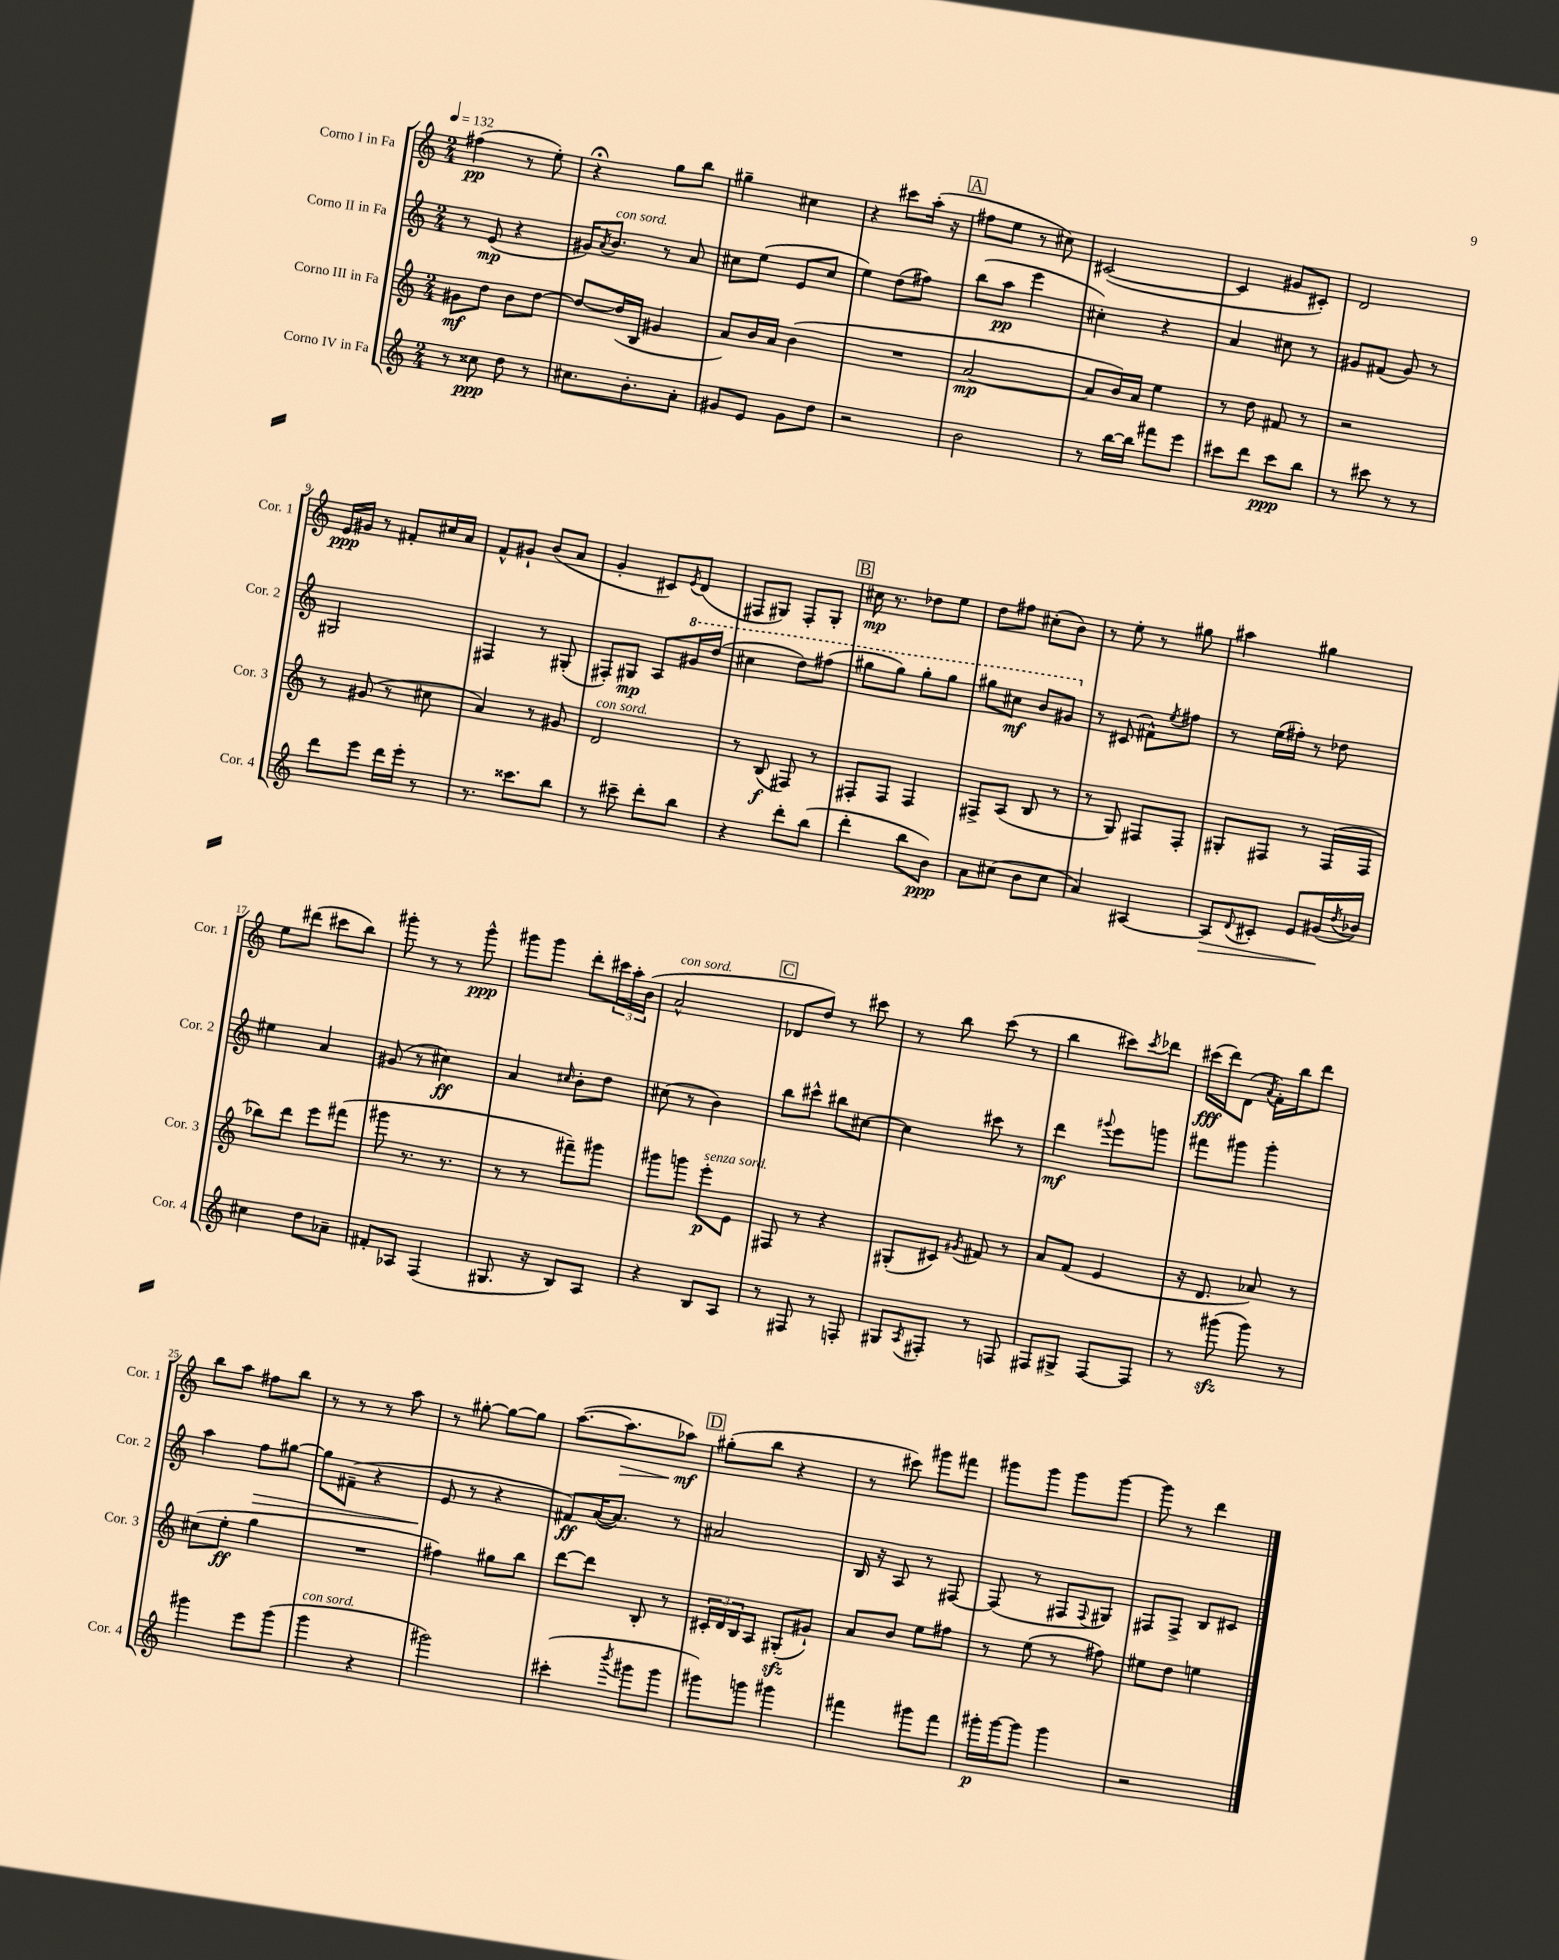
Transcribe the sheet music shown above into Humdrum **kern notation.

**kern	**kern	**kern	**kern
*staff4	*staff3	*staff2	*staff1
*clefG2	*clefG2	*clefG2	*clefG2
*k[]	*k[]	*k[]	*k[]
*M2/4	*M2/4	*M2/4	*M2/4
*MM132	*MM132	*MM132	*MM132
8r	8g#	8r	(4ff#
8cc##	8dd	(8e	.
8dd	8b	4r	8r
8r	[8dd	.	8ee')
=	=	=	=
8.cc#	8dd_	16g#)	4r;
.	.	8qa	.
.	.	8.b	.
.	(16dd]	.	.
8.b'	16B	.	.
.	4g#	8r	8gg
8a'	.	8a	8bb
=	=	=	=
8g#	8a)	8cc#	4gg#~
8e	16b	(8ee	.
.	16a	.	.
8g#	(4b	8e	4cc#
8dd	.	8cc#	.
=	=	=	=
2r	2r	4ee)	4r
.	.	(8dd	8ccc#
.	.	8ff#)	(16aa'
.	.	.	16r
=	=	=	=
2b	[2a	(8bb	8ff#
.	.	8aa	8ee
.	.	4eee	8r
.	.	.	8cc#)
=	=	=	=
8r	8a]	4cc#')	([2c#
[16bb	16b)	.	.
16bb]	16a	.	.
8fff#	4ee	4r	.
8eee	.	.	.
=	=	=	=
8ccc#	8r	4a	4c#]
8ddd	8dd	.	.
8ccc#	8f#	8cc#	8g#
8bb	8r	8r	8c#')
=	=	=	=
8r	2r	8g#	2d
8ccc#	.	(8f#	.
8r	.	8g#)	.
8r	.	8r	.
=	=	=	=
8ddd	8r	2G#	16e
.	.	.	16g#
8eee	(8g#	.	8r
16ddd	8r	.	8f#'
16eee'	.	.	.
8r	8cc#	.	16cc#
.	.	.	16a
=	=	=	=
8.r	4a)	4F#	8f^^
.	.	.	8g#`
8.ccc##	.	.	.
.	8r	8r	(8b
8bb	8g#	(8G#'	8a
=	=	=	=
8r	2d	8F#')	4g'
8ccc#~	.	8G#	.
8ddd'	.	8A	8c#)
.	.	.	8qe
8bb	.	16gg#	(8d
.	.	(16ddd	.
=	=	=	=
4r	8r	4ccc#	8F#
.	(8B	.	8G#)
8ddd'	8F#)	8ddd)	8F#'
(8bb	8r	(8fff#	8G#'
=	=	=	=
4ddd'	8F#'	8ggg#	16cc#
.	.	.	8.r
.	8F#	8ggg#)	.
8bb	4F#	8ggg#'	8dd-
8b)	.	8ggg#	8ee
=	=	=	=
8a	8F#^	8ggg#	8dd
(8cc#	(8A	8ccc#	8ff#
8b	8B	8bb	(8cc#'
8cc#	8r	8gg#	8b)
=	=	=	=
4a)	8r	8r	8r
.	8G)	(8c#	8ee'
[4A#	8F#	8f#^^)	8r
.	.	8qee	.
.	8F#'	8ff#	8gg#
=	=	=	=
8A#]	8G#'	8r	4aa#
8qqd	.	.	.
8c#'	8F#	(16ee	.
.	.	16ff#')	.
8e	8r	8r	4gg#
(16g#	(16F#	8dd-	.
8qdd	.	.	.
16b-)	16F#	.	.
=	=	=	=
4cc#	8bb-)	4ee#	8ee
.	8ddd	.	(8ddd#
8dd	8eee	4a	8ccc#
8a-~	(8fff#	.	8bb)
=	=	=	=
8f#'	8ggg#	(8g#	8ggg#'
8A-	8.r	8r	8r
(4F	.	4cc#)	8r
.	8.r	.	.
.	.	.	8ggg#^^
=	=	=	=
8.G#	8r	4a	8ggg#
.	8r	.	8ggg#
16r	.	.	.
.	.	16qqcc#	.
8B)	8fff#~)	8b'	8ddd'
8A	8ggg#	8dd	24ccc#
.	.	.	24aa'
.	.	.	(24b
=	=	=	=
4r	8ggg#	(8cc#	2a^^
.	8ggg	8r	.
8B	8eee'	4b)	.
8A	8e	.	.
=	=	=	=
8r	8F#	8bb	8d-
8F#	8r	8ccc#^^	8dd)
8r	4r	8bb#	8r
8F'	.	[8cc#	8ccc#
=	=	=	=
8G#	(8G#'	4cc#]	8r
8qA	.	.	.
8F#'	8c#)	.	8bb
.	8qg#	.	.
8r	8f#	8ccc#	(8ccc
8F	8r	8r	8r
=	=	=	=
8F#	8a	4ddd	4bb
8G#^	(8f	.	.
.	.	8qqggg#	.
[8F#	4e	8eee	8ccc#)
.	.	.	8qccc#
8F#]	.	8ggg	8ddd-
=	=	=	=
8r	16r	8fff#	(16ccc#
.	8.d	.	16ddd)
(8ggg#	.	8ggg#	(8d
.	.	.	8qa
8ggg#)	8a-)	4ggg#'	16f')
.	.	.	16bb
8r	8r	.	8ddd
=	=	=	=
4ggg#	(8cc#	4aa	8bb
.	8ee'	.	8aa
8eee	4gg	8ff	8ff#
(8ggg#	.	[8gg#	8bb
=	=	=	=
4ggg	2r	8gg#]	8r
.	.	(8f#~	8r
4r	.	4r	8r
.	.	.	8aa
=	=	=	=
2ggg#)	4ff#)	8e	8r
.	.	8r	[8gg#'
.	8gg#	4r	8gg#_
.	8bb	.	8gg#]
=	=	=	=
(4ccc#'	[8ddd	8f#)	([8.aa
.	8ddd]	([16a	.
.	.	8.a])	8.aa]
8qbbb	.	.	.
8ggg#	8B'	.	.
8ggg#	8r	8r	8aa-)
=	=	=	=
8ggg#)	24c#'	2a#	(8gg#'
.	24d	.	.
.	24B	.	.
8ggg	8A	.	8bb
4ggg#	(8G#'	.	4r
.	8g#`)	.	.
=	=	=	=
4fff#	8a	16B	8r
.	.	16r	.
.	8b	8A	8ccc#)
8ggg#	8ee	8r	8ggg#
8fff#	8ff#	[8F#	8fff#
=	=	=	=
16ggg#'	8r	(8F#]	8ggg#
[16ggg#	.	.	.
8ggg#]	(8ee	8r	8ggg#
4ggg#	8r	8F#	8ggg#
.	.	8qqF#	.
.	8ff#)	8G#)	[8ggg#
=	=	=	=
2r	8ee#	8F#	8ggg#]
.	8dd	8F#^	8r
.	4ee	8B	4ddd
.	.	8c#	.
==	==	==	==
*-	*-	*-	*-
